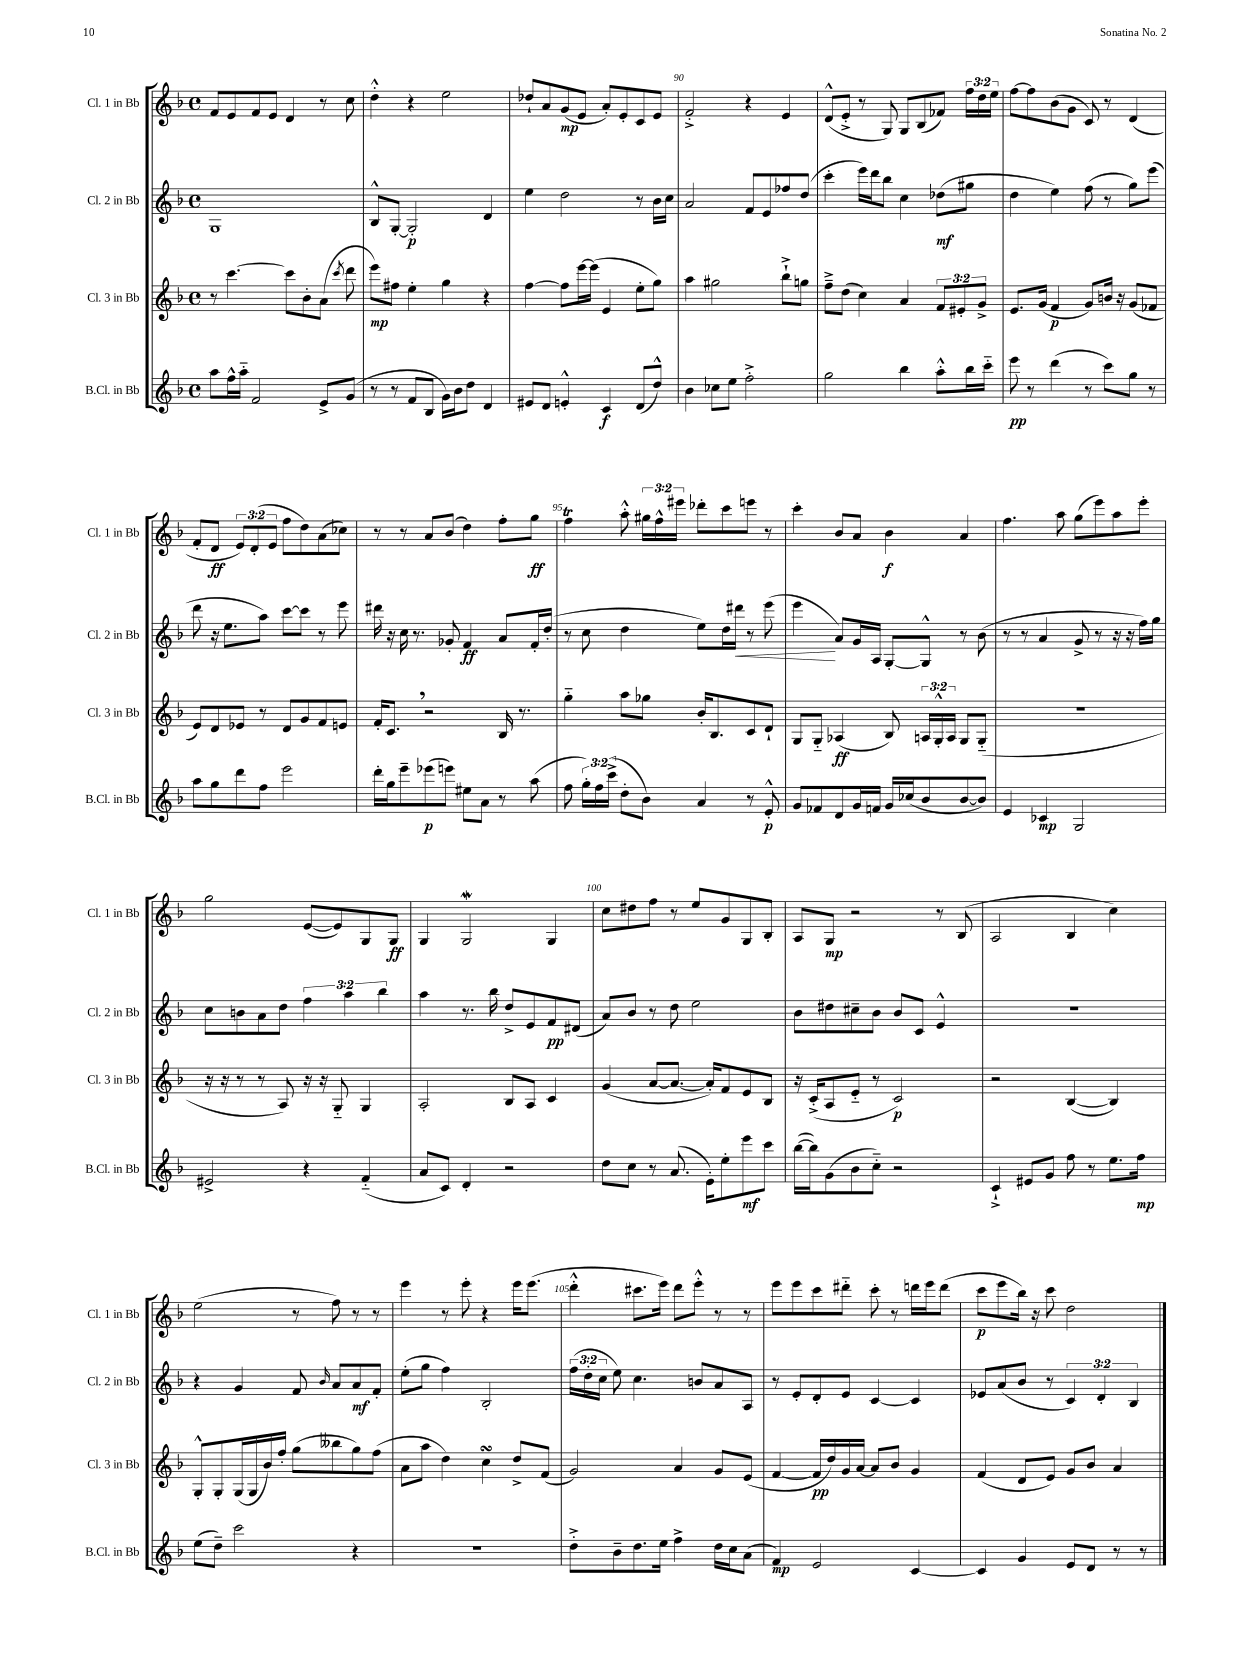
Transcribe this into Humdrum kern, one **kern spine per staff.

**kern	**dynam	**kern	**dynam	**kern	**dynam	**kern	**dynam
*part4	*part4	*part3	*part3	*part2	*part2	*part1	*part1
*staff4	*staff4	*staff3	*staff3	*staff2	*staff2	*staff1	*staff1
*I"B.Cl. in Bb	*	*I"Cl. 3 in Bb	*	*I"Cl. 2 in Bb	*	*I"Cl. 1 in Bb	*
*I'B.Cl. in Bb	*	*I'Cl. 3 in Bb	*	*I'Cl. 2 in Bb	*	*I'Cl. 1 in Bb	*
*clefG2	*	*clefG2	*	*clefG2	*	*clefG2	*
*k[b-]	*	*k[b-]	*	*k[b-]	*	*k[b-]	*
*M4/4	*	*M4/4	*	*M4/4	*	*M4/4	*
*met(c)	*	*met(c)	*	*met(c)	*	*met(c)	*
=87	=87	=87	=87	=87	=87	=87	=87
8aa\L	.	8r	.	1G	.	8f/L	.
16ff^^\L	.	[4.ccc\	.	.	.	8e/	.
16aa\JJ	.	.	.	.	.	.	.
2f/	.	.	.	.	.	8f/	.
.	.	.	.	.	.	8e/J	.
.	.	8ccc\L]	.	.	.	4d/	.
.	.	8b-'\	.	.	.	.	.
8e^/L	.	(8a\J	.	.	.	8r	.
.	.	8qccc/	.	.	.	.	.
(8g/J	.	8ddd\	.	.	.	8cc\	.
=88	=88	=88	=88	=88	=88	=88	=88
8r	.	8eee\L)	mp	8B-^^/L	.	4dd'^^\	.
8r	.	8ff#X\J	.	[8G'/J	.	.	.
8f/L	.	4ee'\	.	2G'/]	p	4r	.
8B-/J	.	.	.	.	.	.	.
16g\LL)	.	4gg\	.	.	.	2ee\	.
16b-\J	.	.	.	.	.	.	.
8dd\J	.	.	.	.	.	.	.
4d/	.	4r	.	4d/	.	.	.
=89	=89	=89	=89	=89	=89	=89	=89
8e#X/L	.	[4ff\	.	4ee\	.	8dd-X`/L	.
8d/J	.	.	.	.	.	8a/	.
4en'^^/	.	8ff\L]	.	2dd\	.	(8g/	mp
.	.	[16eee\L	.	.	.	8e/J	.
.	.	(16eee\JJ]	.	.	.	.	.
4c/	f	4e/	.	.	.	8a'/L)	.
.	.	.	.	.	.	8e'/	.
(8d/L	.	8ee'\L	.	8r	.	8c/	.
8dd^^/J)	.	8gg\J)	.	16b-\LL	.	8e/J	.
.	.	.	.	16cc\JJ	.	.	.
=90	=90	=90	=90	=90	=90	=90	=90
4b-\	.	4aa\	.	2a/	.	2f'^/	.
8cc-X\L	.	2gg#X\	.	.	.	.	.
8ee\J	.	.	.	.	.	.	.
2ff'^\	.	.	.	8f/L	.	4r	.
.	.	.	.	8e/	.	.	.
.	.	8bb-`^\L	.	8ff-X/	.	4e/	.
.	.	8ggn\J	.	(8dd/J	.	.	.
=91	=91	=91	=91	=91	=91	=91	=91
2gg\	.	8ff~^\L	.	4ccc'\	.	(8d^^/L	.
.	.	(8dd\J	.	.	.	8e'^/J	.
.	.	4cc\)	.	16eee\LL)	.	8r	.
.	.	.	.	16ddd\J	.	.	.
.	.	.	.	8bb-\J	.	8G/)	.
4bb-\	.	4a/	.	4cc\	.	8G/L	.
.	.	.	.	.	.	(8B-/	.
8aa'^^\L	.	12f/L	.	(8dd-X\L	mf	8f-X/J)	.
.	.	12e#X'/	.	.	.	.	.
16bb-\L	.	.	.	8gg#X\J	.	24ff\LL	.
.	.	12g^/J	.	.	.	24dd\	.
16ccc\JJ	.	.	.	.	.	.	.
.	.	.	.	.	.	24ee\JJ	.
=92	=92	=92	=92	=92	=92	=92	=92
8eee\	pp	8.e/L	.	4dd\	.	[8ff\L	.
8r	.	.	.	.	.	8ff\]	.
.	.	(16g/Jk	.	.	.	.	.
(4ddd\	.	4f/	p	4ee\)	.	(8b-\	.
.	.	.	.	.	.	8g\J	.
8r	.	8g/L)	.	(8ff\	.	8c/)	.
8ccc\L)	.	16bn/Jk	.	8r	.	8r	.
.	.	16r	.	.	.	.	.
8gg\J	.	(8g/L	.	8gg\L)	.	(4d/	.
8r	.	8f-X/J	.	(8eee\J	.	.	.
!!LO:LB:g=z
=93	=93	=93	=93	=93	=93	=93	=93
8aa\L	.	8e/L)	.	8ddd\	.	8f'/L	.
8gg\	.	8d/	.	16r	.	8d/J	ff
.	.	.	.	8.ee\L	.	.	.
8ddd\	.	8e-X/J	.	.	.	12e/L)	.
.	.	.	.	.	.	(12d'/	.
8ff\J	.	8r	.	8aa\J)	.	.	.
.	.	.	.	.	.	12e/J	.
2eee\	.	8d/L	.	[8ccc\L	.	8ff\L	.
.	.	8g/	.	8ccc\J]	.	8dd\)	.
.	.	8f/	.	8r	.	(8a\	.
.	.	8en/J	.	8eee\	.	8cc-X\J)	.
=94	=94	=94	=94	=94	=94	=94	=94
16ddd'\LL	.	16f'/KL	.	16ddd#X\	.	8r	.
16gg\J	.	8.c,/J	.	16r	.	.	.
8eee~\	.	.	.	16cc\	.	8r	.
.	.	.	.	8.r	.	.	.
(8eee-X\	p	2r	.	.	.	8a/L	.
8eeen\J)	.	.	.	8g-X'/	.	(8b-/J	.
8ee#X\L	.	.	.	4f/	ff	4dd\)	.
8a\J	.	.	.	.	.	.	.
8r	.	16B-/	.	8a/L	.	8ff'\L	.
.	.	8.r	.	.	.	.	.
(8aa\	.	.	.	16f'/L	.	8gg\J	ff
.	.	.	.	(16dd'/JJ	.	.	.
=95	=95	=95	=95	=95	=95	=95	=95
8ff\	.	4gg\	.	8r	.	4ffT\	.
24gg'\LL)	.	.	.	8cc\	.	.	.
24ff\	.	.	.	.	.	.	.
(24ccc^\JJ	.	.	.	.	.	.	.
8dd'\L	.	8aa\L	.	4dd\	.	8aa'^^\	.
8b-\J)	.	8gg-X\J	.	.	.	24gg#X\LL	.
.	.	.	.	.	.	24ff^^\	.
.	.	.	.	.	.	24eee#X\JJ	.
4a/	.	16b-'/KL	.	8ee\L)	.	8ddd-X'\L	.
.	.	8.B-/	.	.	.	.	.
.	.	.	.	16dd\L	.	8ccc\	.
!	!	!	!	!	!LO:HP:b	!	!
.	.	.	.	16ddd#X\JJ	<	.	.
8r	.	8c/	.	8r	.	8eeen\J	.
8e'^^/	p	8d`/J	.	(8eee\	.	8r	.
=96	=96	=96	=96	=96	=96	=96	=96
8g/L	.	8G/L	.	4eee\	.	4ccc'\	.
8f-X/	.	8G/J	.	.	.	.	.
8d/	.	(4A-X/	ff	8a/L)	[	8b-/L	.
16g/L	.	.	.	16g/L	.	8a/J	.
16fn/JJ	.	.	.	16A/JJ	.	.	.
16g/LL	.	8B-/)	.	[8G'/L	.	4b-\	f
(16cc-X/J	.	.	.	.	.	.	.
8b-/	.	24An/LL	.	8G^^/J]	.	.	.
.	.	24G'^^/	.	.	.	.	.
.	.	24A/JJ	.	.	.	.	.
[8b-/	.	8G/L	.	8r	.	4a/	.
8b-/J])	.	(8G/J	.	(8b-\	.	.	.
=97	=97	=97	=97	=97	=97	=97	=97
4e/	.	1r	.	8r	.	4.ff\	.
.	.	.	.	8r	.	.	.
4c-X/	mp	.	.	4a/	.	.	.
.	.	.	.	.	.	8aa\	.
2G/	.	.	.	8g^/	.	(8gg\L	.
.	.	.	.	8r	.	8eee\)	.
.	.	.	.	16r	.	8aa\	.
.	.	.	.	16r	.	.	.
.	.	.	.	16ff\LL)	.	8eee'\J	.
.	.	.	.	16gg\JJ	.	.	.
!!LO:LB:g=z
=98	=98	=98	=98	=98	=98	=98	=98
2e#X^/	.	16r	.	8cc\L	.	2gg\	.
.	.	16r	.	.	.	.	.
.	.	8r	.	8bn\	.	.	.
.	.	8r	.	8a\	.	.	.
.	.	8A/)	.	8dd\J	.	.	.
4r	.	16r	.	6ff\	.	([8e/L	.
.	.	16r	.	.	.	.	.
.	.	8G/	.	.	.	8e/])	.
.	.	.	.	6aa\	.	.	.
(4f/	.	4G/	.	.	.	8G/	.
.	.	.	.	6bb-\	.	.	.
.	.	.	.	.	.	8G/J	ff
=99	=99	=99	=99	=99	=99	=99	=99
8a/L	.	2A'/	.	4aa\	.	4G/	.
8c/J)	.	.	.	.	.	.	.
4d'/	.	.	.	8.r	.	2GW/	.
.	.	.	.	16bb-\	.	.	.
2r	.	8B-/L	.	8dd^/L	.	.	.
.	.	8A/J	.	8e/	.	.	.
.	.	4c/	.	8f/	pp	4G/	.
.	.	.	.	(8d#X/J	.	.	.
=100	=100	=100	=100	=100	=100	=100	=100
8dd\L	.	(4g/	.	8a/L)	.	8cc\L	.
8cc\J	.	.	.	8b-/J	.	8dd#X\	.
8r	.	[8a/L	.	8r	.	8ff\J	.
(8.a/	.	8.a/J_	.	8dd\	.	8r	.
.	.	.	.	2ee\	.	8ee/L	.
16e'\KL)	.	16a'/KL])	.	.	.	.	.
8ee'\	.	8f/	.	.	.	8g/	.
8eee\	mf	8e/	.	.	.	8G/	.
8ccc\J	.	8B-/J	.	.	.	8B-'/J	.
=101	=101	=101	=101	=101	=101	=101	=101
([16bb-\LL	.	16r	.	8b-\L	.	8A/L	.
16bb-\J])	.	(16c'^/KL	.	.	.	.	.
(8g\	.	8A/	.	8dd#X\	.	8G/J	mp
8b-\	.	8e/J	.	8cc#X~\	.	2r	.
8cc\J)	.	8r	.	8b-\J	.	.	.
2r	.	2c/)	p	8b-/L	.	.	.
.	.	.	.	8c/J	.	.	.
.	.	.	.	4e^^/	.	8r	.
.	.	.	.	.	.	(8B-/	.
=102	=102	=102	=102	=102	=102	=102	=102
4c`^/	.	2r	.	1r	.	2A/	.
8e#X/L	.	.	.	.	.	.	.
8g/J	.	.	.	.	.	.	.
8ff\	.	([4B-/	.	.	.	4B-/	.
8r	.	.	.	.	.	.	.
8.ee\L	.	4B-/])	.	.	.	4cc\)	.
16ff\Jk	mp	.	.	.	.	.	.
!!LO:LB:g=z
=103	=103	=103	=103	=103	=103	=103	=103
(8ee\L	.	8G'^^/L	.	4r	.	(2ee\	.
8dd~\J)	.	8G'/	.	.	.	.	.
2ccc\	.	(16G/L	.	4g/	.	.	.
.	.	16G/	.	.	.	.	.
.	.	16b-/)	.	.	.	.	.
.	.	16ff'/JJ	.	.	.	.	.
.	.	(8gg\L	.	8f/	.	8r	.
.	.	.	.	16qqb-/	.	.	.
.	.	8bb--X\	.	8a/L	.	8ff\)	.
4r	.	8gg\)	.	8a/	mf	8r	.
.	.	(8ff\J	.	8f'/J	.	8r	.
=104	=104	=104	=104	=104	=104	=104	=104
1r	.	8a\L	.	(8ee'\L	.	4eee\	.
.	.	8aa\J	.	8gg\J	.	.	.
.	.	4dd\)	.	4ff\)	.	8r	.
.	.	.	.	.	.	8eee'\	.
.	.	4ccsSSS\	.	2B-'/	.	4r	.
.	.	8dd^/L	.	.	.	16eee\KL	.
.	.	.	.	.	.	(8.eee\J	.
.	.	(8f/J	.	.	.	.	.
=105	=105	=105	=105	=105	=105	=105	=105
8dd'^\L	.	2g/)	.	(24ff\LL	.	4ddd'^^\	.
.	.	.	.	24dd'\	.	.	.
.	.	.	.	24cc\JJ	.	.	.
8b-~\	.	.	.	8ee\)	.	.	.
8.dd\	.	.	.	4.cc\	.	8.ccc#X\L	.
16ee\Jk	.	.	.	.	.	16eee\Jk)	.
4ff^\	.	4a/	.	.	.	8ddd\L	.
.	.	.	.	8bn/L	.	8eee'^^\J	.
16dd\LL	.	8g/L	.	8a/	.	8r	.
16cc\J	.	.	.	.	.	.	.
(8a\J	.	(8e/J	.	8A/J	.	8r	.
=106	=106	=106	=106	=106	=106	=106	=106
4f/)	mp	[4f/	.	8r	.	8eee\L	.
.	.	.	.	8e'/L	.	8eee\	.
2e/	.	16f/LL]	pp	8d'/	.	8ccc\	.
.	.	16dd/)	.	.	.	.	.
.	.	16g/	.	8e/J	.	8ddd#X\J	.
.	.	[16a/JJ	.	.	.	.	.
.	.	8a/L]	.	[4c/	.	8ccc'\	.
.	.	8b-/J	.	.	.	8r	.
[4c/	.	4g/	.	4c/]	.	16dddn\LL	.
.	.	.	.	.	.	16eee\J	.
.	.	.	.	.	.	(8ddd\J	.
=107	=107	=107	=107	=107	=107	=107	=107
4c/]	.	(4f/	.	8e-X/L	.	8ccc\L	p
.	.	.	.	(8a/	.	8eee\	.
4g/	.	8d/L	.	8b-/J	.	16bb-\Jk)	.
.	.	.	.	.	.	16r	.
.	.	8e/J)	.	8r	.	8ccc\	.
8e/L	.	8g/L	.	6c/)	.	2dd\	.
8d/J	.	8b-/J	.	.	.	.	.
.	.	.	.	6d'/	.	.	.
8r	.	4a/	.	.	.	.	.
.	.	.	.	6B-/	.	.	.
8r	.	.	.	.	.	.	.
==	==	==	==	==	==	==	==
*-	*-	*-	*-	*-	*-	*-	*-
